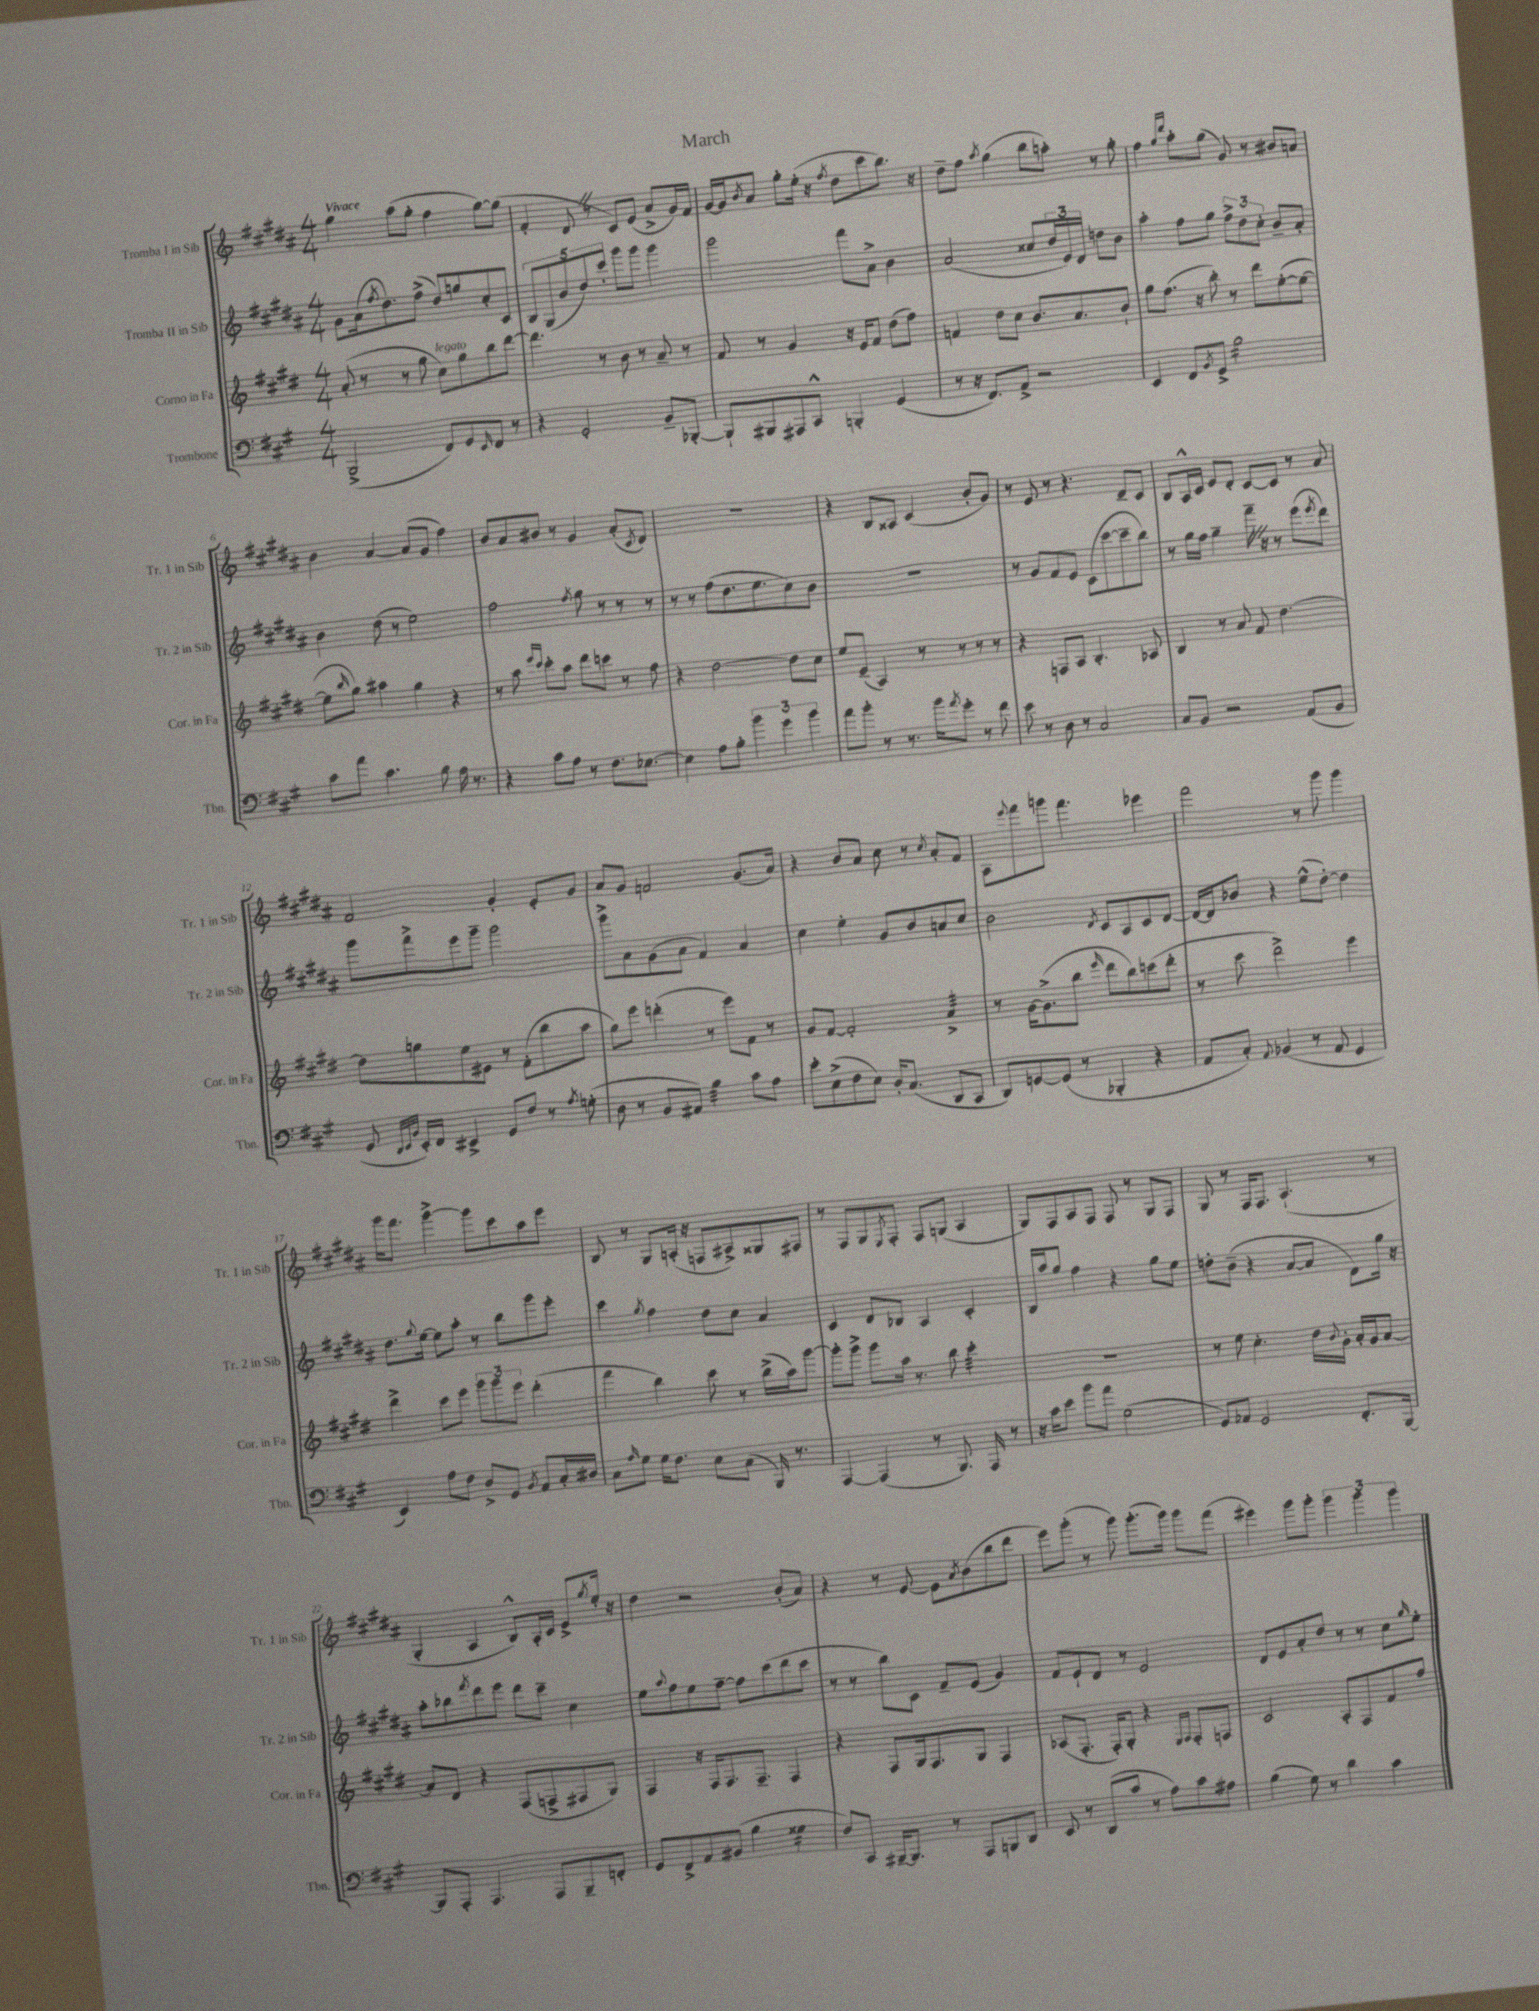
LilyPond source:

\header { title = "March" }
<<
\new StaffGroup <<
\new Staff = "s0" \with { instrumentName = "Tromba I in Sib" shortInstrumentName = "Tr. 1 in Sib" } {
    \clef treble \key b \major \numericTimeSignature \time 4/4 \tempo "Vivace"
    gis''4 ais''8( gis''8-. fis''4 gis''8~) gis''8( |
    fis'4-. dis'8 \once \override BreathingSign.text = \markup { \musicglyph "scripts.caesura.straight" } \breathe r8 cis'8) e'8( ais'8-> gis'16) fis'16 |
    gis'16~ gis'16 \acciaccatura { b'8 } ais'8 gis''8-. e''16-.( r16 \acciaccatura { fis''8 } dis''8 cis'''8 b''8.) r16 |
    dis''8-- fis''8 \acciaccatura { ais''8 } gis''4( b''8 a''8-.) r8 gis''8-. |
    fis''4 \grace { gis''16 dis'''16 } ais''8-. gis''8( gis'8) r8 bis'8 a'8 |
    b'4 ais'4~ ais'8( gis'8 fis''4) |
    b'8 ais'8 bis'8 r8 gis'4 ais'8-.( \acciaccatura { cis'8 } dis'8) |
    R1 |
    r4 b8 aisis8 cis'4( b'8-. gis'8) |
    r8 e'8 r8 r4. dis'8-- cis'8 |
    b8 ais16-^ cis'16 e'8 dis'8-. cis'8~ cis'8 r8 ais'8 |
    fis'2 gis'4-. e'8-. gis'8 |
    ais'8 gis'8 f'2 gis'8.( ais'16) |
    r4 b'8 ais'8 cis''8 r8 \acciaccatura { cis''8 } ais'8-. fis'8 |
    ais8 \appoggiatura { e'''8 } fis'''8 g'''8 fis'''4. ees'''4 |
    fis'''2 r8 gis'''8 gis'''4 |
    gis'''16 fis'''8. gis'''4~-> gis'''8 cis'''8 ais''8 e'''8 |
    b8 r8 gis8 a16-.( r16 f8 ais8->) gisis8 fis8 |
    r8 fis8 gis8 \acciaccatura { e8 } fis8-. fis8 g8( ais4 |
    gis8) fis8 ais8 fis8 fis8 r8 gis8 fis8 |
    gis8 r8 fis16 fis8. ais4.-!( r8 |
    gis4-. ais4 b8-^) ais16-. cis'16 e'8-> \acciaccatura { gis''8 } e''16-. r16 |
    dis''4 r2 b'8-.( ais'8) |
    r4 r8 e'8~ e'8 \acciaccatura { ais'8 } b'8( b''8 dis'''8 |
    e'''8) gis'''8-.( r8 gis'''8) gis'''8.-.( gis'''16) gis'''8 fis'''8( |
    eis'''4) gis'''8 gis'''8-. \tuplet 3/2 { gis'''4 gis'''4 gis'''4 } \bar "|." |
}
\new Staff = "s1" \with { instrumentName = "Tromba II in Sib" shortInstrumentName = "Tr. 2 in Sib" } {
    \clef treble \key b \major \numericTimeSignature \time 4/4
    gis'8 ais'16( \acciaccatura { fis''8 } dis''8.) fis''8->( dis''8) g''8 cis''8-. cis'8 |
    \tuplet 5/4 { b8 gis8( b'8 dis''8) cis'''8-. } gis'''8 gis'''8 gis'''4 |
    gis'''2 fis'''8 ais'8-> b'4 |
    ais'2( cisis''8 \tuplet 3/2 { dis''16 e'16) dis'16 } d''8 b'8 |
    ais''4-. fis''8 gis''8 \tuplet 3/2 { fis''8-> dis''8 cis''8-. } b'8-- ais'8-. |
    b'4 dis''8( r8 e''2) |
    fis''2 \acciaccatura { fis''8 } gis''8 r8 r8 r8 |
    r8 r8 fis''8( dis''8. e''8. cis''8) b'8 |
    R1 |
    r8 gis'8 fis'8 e'8 cis'8( cis'''8~ cis'''8-- b''8) |
    r8 gis''16 fis''16 gis''4-- fis'''16-- \once \override BreathingSign.text = \markup { \musicglyph "scripts.caesura.straight" } \breathe r16 r8 e'''8( \acciaccatura { e'''8 } dis'''8) |
    gis'''8 fis'''8-> e'''8 gis'''8-- gis'''2 |
    gis'''8-> ais'8 gis'8( ais'8 fis'4) ais'4 |
    cis''4 e''4-. gis'8 b'8 a'8 cis''8 |
    b'2 \acciaccatura { dis'8 } cis'8 ais8 cis'8 dis'8~ |
    dis'16~ dis'16 bes'8 r4 e''8-^( dis''8~-.) dis''4 |
    dis''8. \appoggiatura { gis''8 } e''16~ e''8 ais''8-. r8 b''8 gis'''8 e'''8-. |
    cis'''4 \acciaccatura { gis''8 } fis''4 dis''8 cis''8 ais'4 |
    cis'4 dis'8 bes8 ais4 cis'4-. |
    b16 ais''16 gis''8 fis''4 r4 gis''8 e''8 |
    d''8-. b'8--( r4 ais'8~ ais'8 dis'8) gis''16 r16 |
    ais''8-. bes''8 \acciaccatura { fis'''8 } dis'''8 e'''8 dis'''8 cis'''8-- cis''4 |
    e''8 \appoggiatura { ais''8 } fis''8 e''8 fis''8~-- fis''8 cis'''8( dis'''8 cis'''8 |
    r8 r8 b''8) cis'8 fis'8-- e'8( gis'4) |
    fis'8 e'8-! dis'8 r8 e'2 |
    dis'8 e'8 ais'8-. dis''8 r8 r8 cis''8 \grace { gis''16 } e''8-. \bar "|." |
}
\new Staff = "s2" \with { instrumentName = "Corno in Fa" shortInstrumentName = "Cor. in Fa" } {
    \clef treble \key e \major \numericTimeSignature \time 4/4
    a'8-.( r8 r8 gis''8 cis''8^\markup { \italic "legato" }) gis''8 b''8 dis'''8~ |
    dis'''4. r8 b'8 r8 a'8-- r8 |
    fis'8 r8 gis'4 r16 e'16 fis'8 dis''8( fis''8) |
    f'4 dis''8 cis''8 b'8. a'8. b'8-! |
    gis''8 fis''8.( r16 b''8-.) r8 dis'''8 e''8~-.( e''8~ |
    e''8 \grace { b''16 } gis''8) ais''4 gis''4 r4 |
    r8 a''8 \grace { e'''16 cis'''16 } cis'''8-. a''8 dis'''8 c'''8 r8 fis''8 |
    r4 dis''2~ dis''8 cis''8 |
    e''8 e'8--( a4) r8 r8 r8 r8 |
    r4 f8 a8 b4.-. aes8 |
    b4 r8 a'8 fis'8 dis''4.~ |
    dis''8 g''8 e''8 eis'8 r8 fis'8-.( b''8 a''8 |
    gis''8) e'''8 d'''4-.( r8 e'''8) fis'8 r8 |
    gis'8 fis'8~ fis'2-. a'4:32-> |
    r8 gis'16~ gis'8.->( b''8 \grace { e'''16 } dis'''8 b''8) c'''8( dis'''8-. |
    r8 cis'''8 dis'''2->) e'''4 |
    dis'''4-> cis'''8 e'''8 \tuplet 3/2 { gis'''8 gis'''8 e'''8 } dis'''4-.( |
    fis'''4 b''4) cis'''8 r8 b''16->( a''16) gis'''8~ |
    gis'''8-. gis'''8-> gis'''8 a''16 r8. b''8 cis'''4:32-. |
    R1 |
    r8 e''8 cis''4.-. dis''16 \appoggiatura { b'8 } gis'16-. a'16-. gis'16 a'8~ |
    a'8 dis'8 r4 fis8( f8-> fis8 gis8) |
    fis4 r16 fis16 fis8. fis8.-- fis4 |
    r4 fis8 gis16 fis8. gis8 fis4 |
    aes8( fis8.-. fis16-.) gis8-. r4 \grace { e16 fis16 } fis8-. f8 |
    cis'2 a8-. fis8 fis'8 fis''8 \bar "|." |
}
\new Staff = "s3" \with { instrumentName = "Trombone" shortInstrumentName = "Tbn." } {
    \clef bass \key a \major \numericTimeSignature \time 4/4
    b,,2->( fis,8) gis,8 \grace { e,16 } fis,8 r8 |
    r4 gis,2-. b,8-- bes,,8~-. |
    bes,,8-! bis,,8 ais,,8 cis,8-^ b,,4-. gis,4( |
    r8 r16 fis,8.) a,8-> r2 |
    e,4 fis,8 \acciaccatura { b,8 } gis,8-> b2:16 |
    cis'8 a'8 cis'4. b8 a16 r8. |
    r4 cis'8 a8 r8 fis8. ees8.~ |
    ees4 a8 b8-. \tuplet 3/2 { b'4 gis'4 b'4 } |
    a'8 b'8-. r8 r8. b'16 \acciaccatura { a'8 } gis'8-. r8 fis'8 |
    e'8 r8 d8 r8 cis2 |
    cis8 b,8 r2 a,8( b,8 |
    gis,8 \grace { d,32 e,32 b,32 } e,16-.) fis,16 eis,4-> gis,8 fis8 r8 \acciaccatura { a8 } g8-.( |
    d8 r8 b,8 ais,8) b4:32 cis'8 a8 |
    e'8-. e8->( fis8 e8) d16-. cis8.( d,8 cis,8 |
    d,8) g,8~ g,8( r8 bes,,4-. r4 |
    a,8 cis8-.) \appoggiatura { a,8 } bes,4( r8 a,8 gis,4 |
    e,4) a8 fis8 d8-> gis,8 \acciaccatura { b,8 } a,8 cis16-. dis16 |
    cis8 \grace { a16 } gis8 gis16 fis8. e8 cis8( b,,16) r8. |
    a,,4~ a,,4( r8 b,,8.) a,,16 r8 |
    r16 cis'16 e'8 b'8 a'8 gis2( |
    gis,8) aes,8 gis,2 fis,8.-. b,,16~ |
    b,,8 a,,8-. a,,4. a,,8 b,,8-- f,8-. |
    gis,8 fis,8-> a,8 bis,8( b4 gisis4:16 |
    fis8) cis,8 bis,,16~-- bis,,8. r8 a,,8 b,,8 d,8 |
    e,8 r8 d,8( cis'8 r8 a8) cis'8 ais8 |
    b4( gis8) r8 d'4 cis'4 \bar "|." |
}
>>
>>
